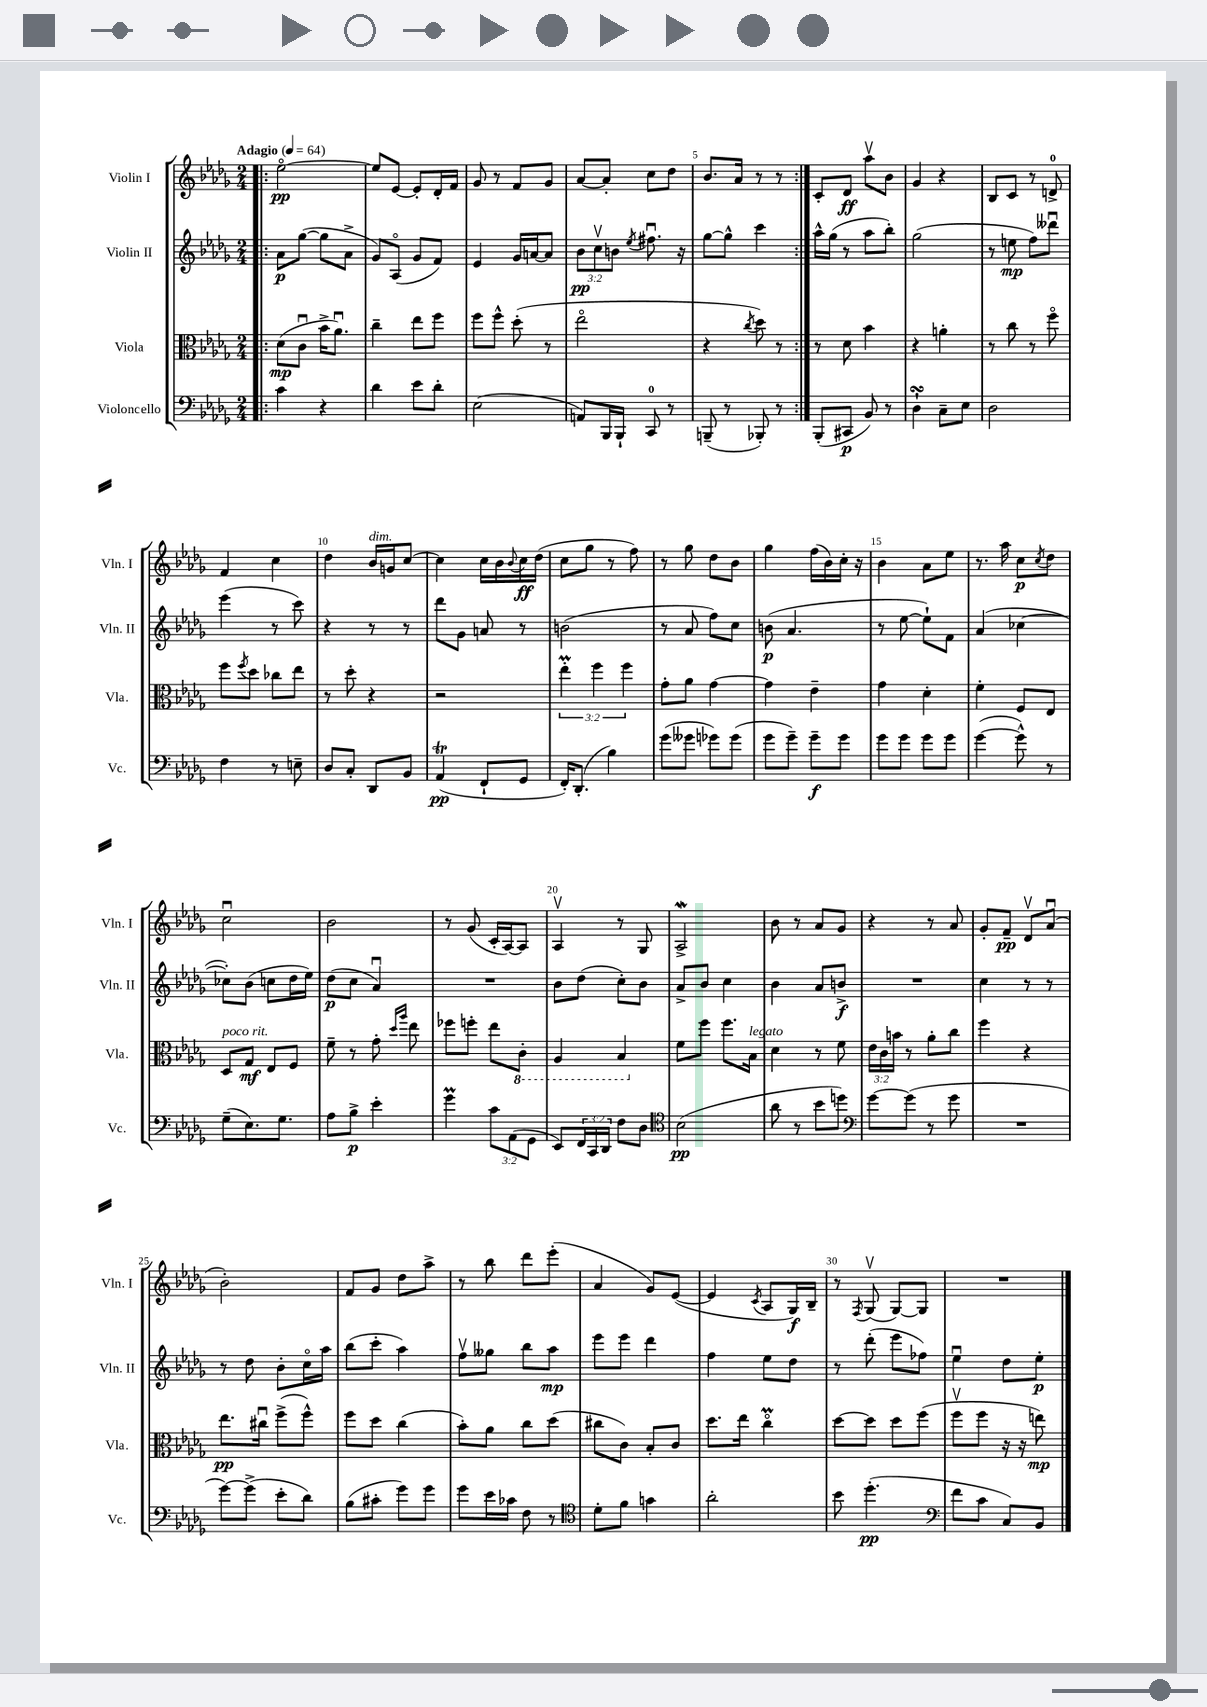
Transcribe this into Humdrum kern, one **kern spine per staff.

**kern	**kern	**kern	**kern
*staff4	*staff3	*staff2	*staff1
*clefF4	*clefC3	*clefG2	*clefG2
*k[b-e-a-d-g-]	*k[b-e-a-d-g-]	*k[b-e-a-d-g-]	*k[b-e-a-d-g-]
*M2/4	*M2/4	*M2/4	*M2/4
*MM64	*MM64	*MM64	*MM64
=!|:	=!|:	=!|:	=!|:
4c	(8d-	8a-	[2ee-o
.	8cu	([8gg-	.
4r	16b-^	8gg-]	.
.	8.a-u)	.	.
.	.	8a-^	.
=	=	=	=
4d-	4cc~	8g-)	8ee-]
.	.	(8A-o	[8e-
8e-	8ee-	8g-	8e-']
8d-'	8ff	8f)	16d-'
.	.	.	16f
=	=	=	=
(2E-	8ff	4e-	8g-
.	8ff^^	.	8r
.	(8dd-'	16g-	8f
.	.	[16a	.
.	8r	8a]	8g-
=	=	=	=
8AA)	2ee-o	12b-	[8a-
.	.	12ccv	.
16BBB-	.	.	8a-']
.	.	12b	.
16BBB-`	.	.	.
.	.	8qee-	.
8CC	.	8.ff#u	8cc
8r	.	.	8dd-
.	.	16r	.
=	=	=	=
(8BBB~	4r	[8gg-	8.b-
8r	.	8gg-^^]	.
.	.	.	16a-
.	8qcc	.	.
8BBB-')	8dd-)	4ccc	8r
8r	8r	.	8r
=:|!	=:|!	=:|!	=:|!
(8BBB-'	8r	16aa-^^	8c'
.	.	(16gg-	.
8CC#	8d-	8r	8d-
8BB-)	4b-	8aa-	8aa-v
8r	.	8bb-')	8b-
=	=	=	=
4D-`	4r	(2gg-	4g-
8C~	4a'	.	4r
8E-	.	.	.
=	=	=	=
2D-	8r	8r	8B-
.	8cc	8ee	8c
.	8r	8ff)	8r
.	8ffo	8ddd--u	8d^
=	=	=	=
4F	8ff	(4eee-	4f
.	8qff	.	.
.	8dd-	.	.
8r	8cc-	8r	4cc
8E~	8ee-	8ccc)	.
=	=	=	=
8D-	8r	4r	4dd-
8C'	8dd-'	.	.
8DD-	4r	8r	16b-
.	.	.	16g
8BB-	.	8r	[8cc
=	=	=	=
(4AA-	2r	8ddd-	4cc]
.	.	8g-	.
8FF`	.	8a	16cc
.	.	.	16b-
.	.	.	8qqb-
8GG-	.	8r	16cc
.	.	.	(16dd-
=	=	=	=
16FF')	6ee-'	(2b	8cc
(8.DD-'	.	.	.
.	.	.	8gg-
.	6ff	.	.
4B-)	.	.	8r
.	6ff	.	.
.	.	.	8ff)
=	=	=	=
(8g-	8g-'	8r	8r
8g--	8a-	8a-	8gg-
8g-)	[4g-	8ff)	8dd-
(8g-	.	8cc	8b-
=	=	=	=
8g-	4g-]	(8b	4gg-
8g-~)	.	4.a-	.
8g-~	4e-~	.	(16ff
.	.	.	16b-)
8g-	.	.	16cc'
.	.	.	16r
=	=	=	=
8g-	4g-	8r	4b-
8g-	.	[8ee-	.
8g-	4d-'	8ee-`])	8a-
8g-	.	8f	8ee-
=	=	=	=
([4g-	4f'	(4a-	8.r
.	.	.	16aa-
8g-^^])	8F	[4cc-	8cc
.	.	.	8qcc
8r	8E-	.	8dd-
=	=	=	=
(8G-~	8D-	8cc-'])	2ccu
8.E-)	8G-	(8b-	.
.	8E-	8cc	.
8.G-	.	.	.
.	8F	16dd-	.
.	.	16ee-)	.
=	=	=	=
8A-	8f~	(8dd-	2b-
8B-^	8r	8cc	.
4e-'	8g-'	4a-u)	.
.	16qqdd-	.	.
.	16qqaa-	.	.
.	8ee-	.	.
=	=	=	=
4g-	8ff-	2r	8r
.	8ff'	.	(8g-
12c	8ee-	.	16c'
.	.	.	[16A-)
(12AA-	.	.	.
.	8C'	.	8A-]
12GG-	.	.	.
=	=	=	=
8EE-)	4AA-	8b-	4A-v
24FF	.	(8dd-	.
24CC	.	.	.
24DD-	.	.	.
8F	4BB-	8cc')	8r
8D-	.	8b-	8G-
=	=	=	=
*clefC4	*	*	*
(2B-	8f	8a-^	2A-^
.	8ff	8b-	.
.	8.ff	4cc	.
.	16B-	.	.
=	=	=	=
8a-	4d-	4b-	8b-
8r	.	.	8r
8b-	8r	8a-	8a-
8dd)	8f	8b^	8g-
=	=	=	=
*clefF4	*	*	*
[8g-	24e-	2r	4r
.	24c	.	.
.	24b	.	.
(8g-]	8r	.	.
8r	8a-'	.	8r
8g-	8cc	.	8a-
=	=	=	=
2r	4ff	4cc	8g-'
.	.	.	8f~
.	4r	8r	8d-v
.	.	8r	(8a-u
=	=	=	=
[8g-)	8.ee-	8r	2b-')
(8g-^]	.	8dd-	.
.	16cc#u	.	.
8e-'	(8ff^	8b-'	.
8d-)	8ff^^)	16cco	.
.	.	16aa-	.
=	=	=	=
(8B-	8ff	(8bb-	8f
8c#'	8dd-	8ccc'	8g-
8g-)	(4cc	4aa-)	8dd-
8g-	.	.	8aa-^
=	=	=	=
8g-	8b-')	8ffv	8r
16e-	8a-	8gg--	8bb-
16c-	.	.	.
8F	8cc	8bb-	8ddd-
8r	(8dd-	8aa-	(8eee-'
=	=	=	=
*clefC4	*	*	*
8d-'	8cc#	8eee-	4a-
8f	8c)	8eee-	.
4g	8B-'	4ddd-	8g-)
.	8c	.	([8e-
=	=	=	=
2a-'	8.dd-	4ff	4e-]
.	16ee-	.	.
.	.	.	8qc
.	4cco	8ee-	8A-
.	.	8dd-	16G-)
.	.	.	16B-~
=	=	=	=
8b-	[8dd-	8r	8r
.	.	.	8qF
(4.dd-'	8dd-]	(8ddd-'	(8G-v
.	8dd-	8eee-	[8G-)
.	(8ff	8ff-)	8G-]
=	=	=	=
*clefF4	*	*	*
8f	8ffv	4ee-u	2r
8c	8ff	.	.
8C)	16r	8dd-	.
.	16r	.	.
8BB-	8ee)	8ee-'	.
==	==	==	==
*-	*-	*-	*-
